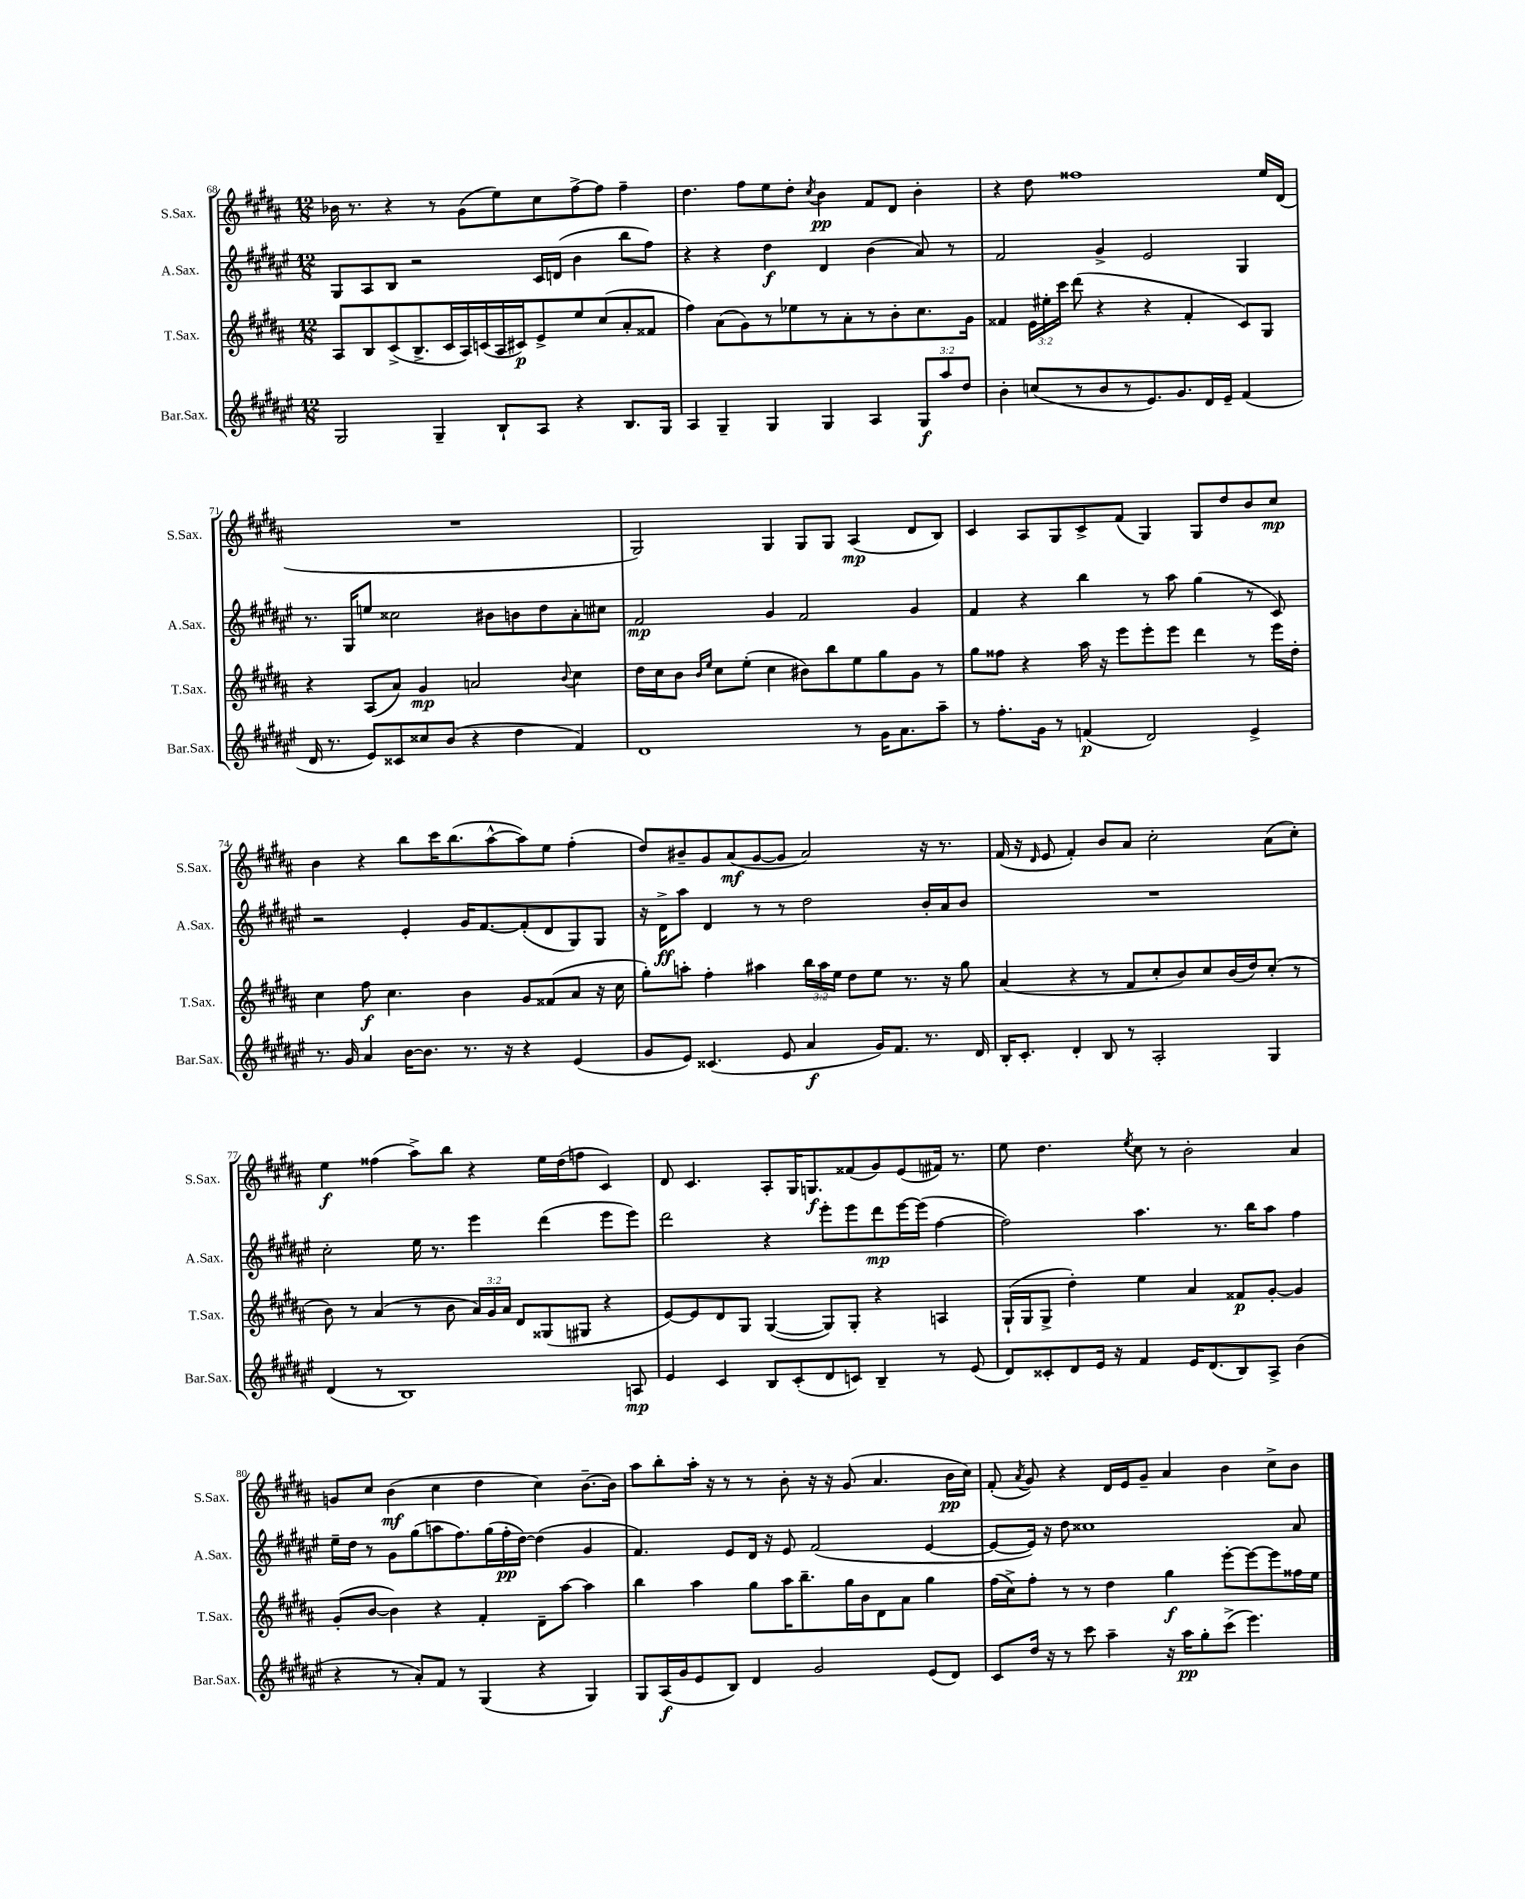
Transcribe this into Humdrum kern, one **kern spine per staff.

**kern	**kern	**kern	**kern
*staff4	*staff3	*staff2	*staff1
*clefG2	*clefG2	*clefG2	*clefG2
*k[f#c#g#d#a#e#]	*k[f#c#g#d#a#]	*k[f#c#g#d#a#e#]	*k[f#c#g#d#a#]
*M12/8	*M12/8	*M12/8	*M12/8
2G#	8A#	8G#	16b-
.	.	.	8.r
.	8B	8A#	.
.	(8c#^	8B	4r
.	8.B^	2r	.
4G#~	.	.	8r
.	16c#	.	.
.	16A#)	.	(8g#
.	(16c	.	.
8B`	16A#	.	8ee)
.	16c#)	.	.
8A#	8e^	16c#	8cc#
.	.	(16d	.
4r	8ee	4b	[8ff#^
.	(8cc#	.	8ff#]
8.B	8a#'	8bb	4ff#~
.	8f##	8ff#)	.
16G#	.	.	.
=	=	=	=
4A#	4ff#)	4r	4.dd#
4G#~	(8a#	4r	.
.	8g#)	.	8ff#
4G#	8r	4dd#	8ee
.	8ee-	.	8dd#'
.	.	.	8qcc#
4G#	8r	4d#	4b
.	8a#'	.	.
4A#	8r	(4b	8f#
.	8b'	.	8d#
12G#	8.cc#	8a#)	4b'
12aa#	.	.	.
.	.	8r	.
12dd#	.	.	.
.	16g#	.	.
=	=	=	=
4b'	4f##	2f#	4r
(8cc	24e	.	8dd#
.	24ee#'	.	.
.	24ccc#	.	.
8r	(8ddd#	.	1ff##
8b	4r	4g#^	.
8r	.	.	.
8.e#)	4r	2e#	.
8.g#	.	.	.
.	4f##'	.	.
16d#	.	.	.
16e#~	.	.	.
(4f#	8c#)	4G#	.
.	8G#	.	16ee
.	.	.	(16d#
=	=	=	=
16d#	4r	8.r	1.r
8.r	.	.	.
.	.	16G#	.
8e#)	(8A#	8ee	.
8c##	8a#)	2cc##	.
8cc##	4g#	.	.
(8b	.	.	.
4r	2a	.	.
.	.	8b#	.
4dd#	.	8b	.
.	.	8dd#	.
.	8qqb	.	.
4f#)	4cc#	8a#'	.
.	.	8cc#	.
=	=	=	=
1d#	16dd#	2f#	2G#)
.	16cc#	.	.
.	8b	.	.
.	16qqb	.	.
.	16qqee	.	.
.	8cc#	.	.
.	(8ee'	.	.
.	4cc#	4g#	4G#
.	8b#)	2f#	8G#
.	8bb	.	8G#
8r	8ee	.	(4A#
16g#	8gg#	.	.
8.a#	.	.	.
.	8g#	4g#	8d#
8aa#~	8r	.	8B)
=	=	=	=
8r	8gg#	4f#	4c#
8.ff#'	8ff##	.	.
.	4r	4r	8A#
16g#	.	.	.
8r	.	.	8G#
(4f	16aa#	4bb	8c#^
.	16r	.	.
.	8eee	.	(8f#
2d#)	8eee'	8r	4G#)
.	8eee	8aa#	.
.	4ddd#	(4gg#	8G#
.	.	.	8dd#
4e#^	8r	8r	8b
.	16eee	8c#)	8cc#
.	16dd#'	.	.
=	=	=	=
8.r	4cc#	2r	4b
16g#	.	.	.
4a#	8ff#	.	4r
.	4.cc#	.	.
[16b	.	4e#'	8bb
8.b]	.	.	.
.	.	.	16ccc#
.	.	.	(8.bb
8.r	4b	16g#	.
.	.	[8.f#	.
.	.	.	[8aa#^^
16r	.	.	.
4r	8g#	(8f#']	8aa#])
.	(8f##	8d#	8ee
(4e#	8a#	8G#)	(4ff#'
.	16r	8G#	.
.	16cc#	.	.
=	=	=	=
8g#	8gg#')	16r	8dd#)
.	.	16d#^	.
8e#)	8aa'	8aa#	8b#~
(4.c##	4ff#'	4d#	8g#
.	.	.	(8a#
.	4aa#	8r	[8g#
8e#	.	8r	8g#]
4a#	24bb	2dd#	2a#)
.	24aa#	.	.
.	24ee	.	.
.	8dd#	.	.
16g#)	8ee	.	.
8.f#	.	.	.
.	8.r	.	.
8.r	.	16b'	16r
.	16r	16a#	8.r
.	8gg#	8b	.
16d#	.	.	.
=	=	=	=
16B'	(4a#	1.r	(16f#
8.c#'	.	.	16r
.	.	.	16qqd#
.	.	.	8e
4d#'	4r	.	4f#')
8B	8r	.	8b
8r	8f#	.	8a#
2A#'	8cc#'	.	2cc#'
.	8b)	.	.
.	8cc#	.	.
.	(16b	.	.
.	16dd#)	.	.
4G#	(8cc#'	.	(8a#
.	8r	.	8cc#')
=	=	=	=
(4d#	8b)	2cc#'	4ee
.	8r	.	.
8r	(4a#	.	(4ff##
1B)	.	.	.
.	8r	16ee#	8aa#^)
.	.	8.r	.
.	8b	.	8bb
.	24a#)	4eee#	4r
.	24g#	.	.
.	24a#	.	.
.	8d#	.	.
.	(8G##	(4ddd#	16ee
.	.	.	(16dd#
.	8G#	.	8ff
.	4r	8eee#	4c#)
8A	.	8eee#)	.
=	=	=	=
4e#	[8e)	2ddd#	8d#
.	8e]	.	4.c#
4c#	8d#	.	.
.	8G#	.	.
8B	([4G#	4r	8A#'
(8c#'	.	.	16G#
.	.	.	8.G
8d#	8G#])	8eee#'	.
8c)	8G#'	8eee#	(8f##
4B~	4r	8ddd#	8g#)
.	.	[16eee#	(8e
.	.	(16eee#]	.
8r	4A	[4ff#	16f#)
.	.	.	8.r
(8e#	.	.	.
=	=	=	=
8d#)	(16G#`	2ff#])	8ee
.	16G#	.	.
8c##'	8G#^	.	4.dd#
8d#	4dd#')	.	.
16e#	.	.	.
16r	.	.	.
.	.	.	8qee
4f#	4ee	4.aa#	8cc#
.	.	.	8r
16e#	4a#	.	2b'
(8.d#	.	.	.
.	.	8.r	.
8B)	8f##	.	.
.	.	16bb	.
8A#^	[8g#'	8aa#	.
(4b	4g#]	4ff#	4a#
=	=	=	=
4r	(8g#'	16ee#~	8g
.	.	16dd#	.
.	[8b	8r	8cc#
8r	4b])	8g#	(4b
8a#')	.	(8gg#	.
8f#	4r	8aa	4cc#
8r	.	8.ff#)	.
(4G#	4f#'	.	4dd#
.	.	(16gg#	.
.	.	16ff#'	.
.	.	[16dd#)	.
4r	8d#~	(4dd#]	4cc#)
.	[8aa#	.	.
4G#)	4aa#]	4g#	[8.b~
.	.	.	16b]
=	=	=	=
8G#	4bb	4.f#)	8aa#
(16A#	.	.	8bb'
16g#	.	.	.
8e#	4aa#	.	16aa#'
.	.	.	16r
8B)	.	8e#	8r
4d#	8gg#	16d#	8r
.	.	16r	.
.	16aa#	8e#	8b'
.	8.bb~	.	.
2g#	.	(2f#	16r
.	.	.	16r
.	16gg#	.	(8g#
.	16b	.	.
.	8d#	.	4.a#
.	8a#	.	.
(8e#	4gg#	[4e#	.
8d#)	.	.	16b
.	.	.	16cc#)
=	=	=	=
8c#	(16ff#	8e#_	(8f#'
.	16cc#^)	.	.
.	.	.	8qa#
16dd#	8ff#'	16e#])	8g#)
16r	.	16r	.
8r	8r	8dd#	4r
8ccc#	8r	1cc##	.
4aa#~	4dd#	.	16d#
.	.	.	16e
.	.	.	8g#~
16r	4gg#	.	4a#
16aa#	.	.	.
8gg#'	.	.	.
(8ccc#^	[8eee'	.	4b
4.eee#)	8eee_	.	.
.	8eee]	.	8cc#^
.	16ff##	8a#	8b
.	16ee	.	.
==	==	==	==
*-	*-	*-	*-
